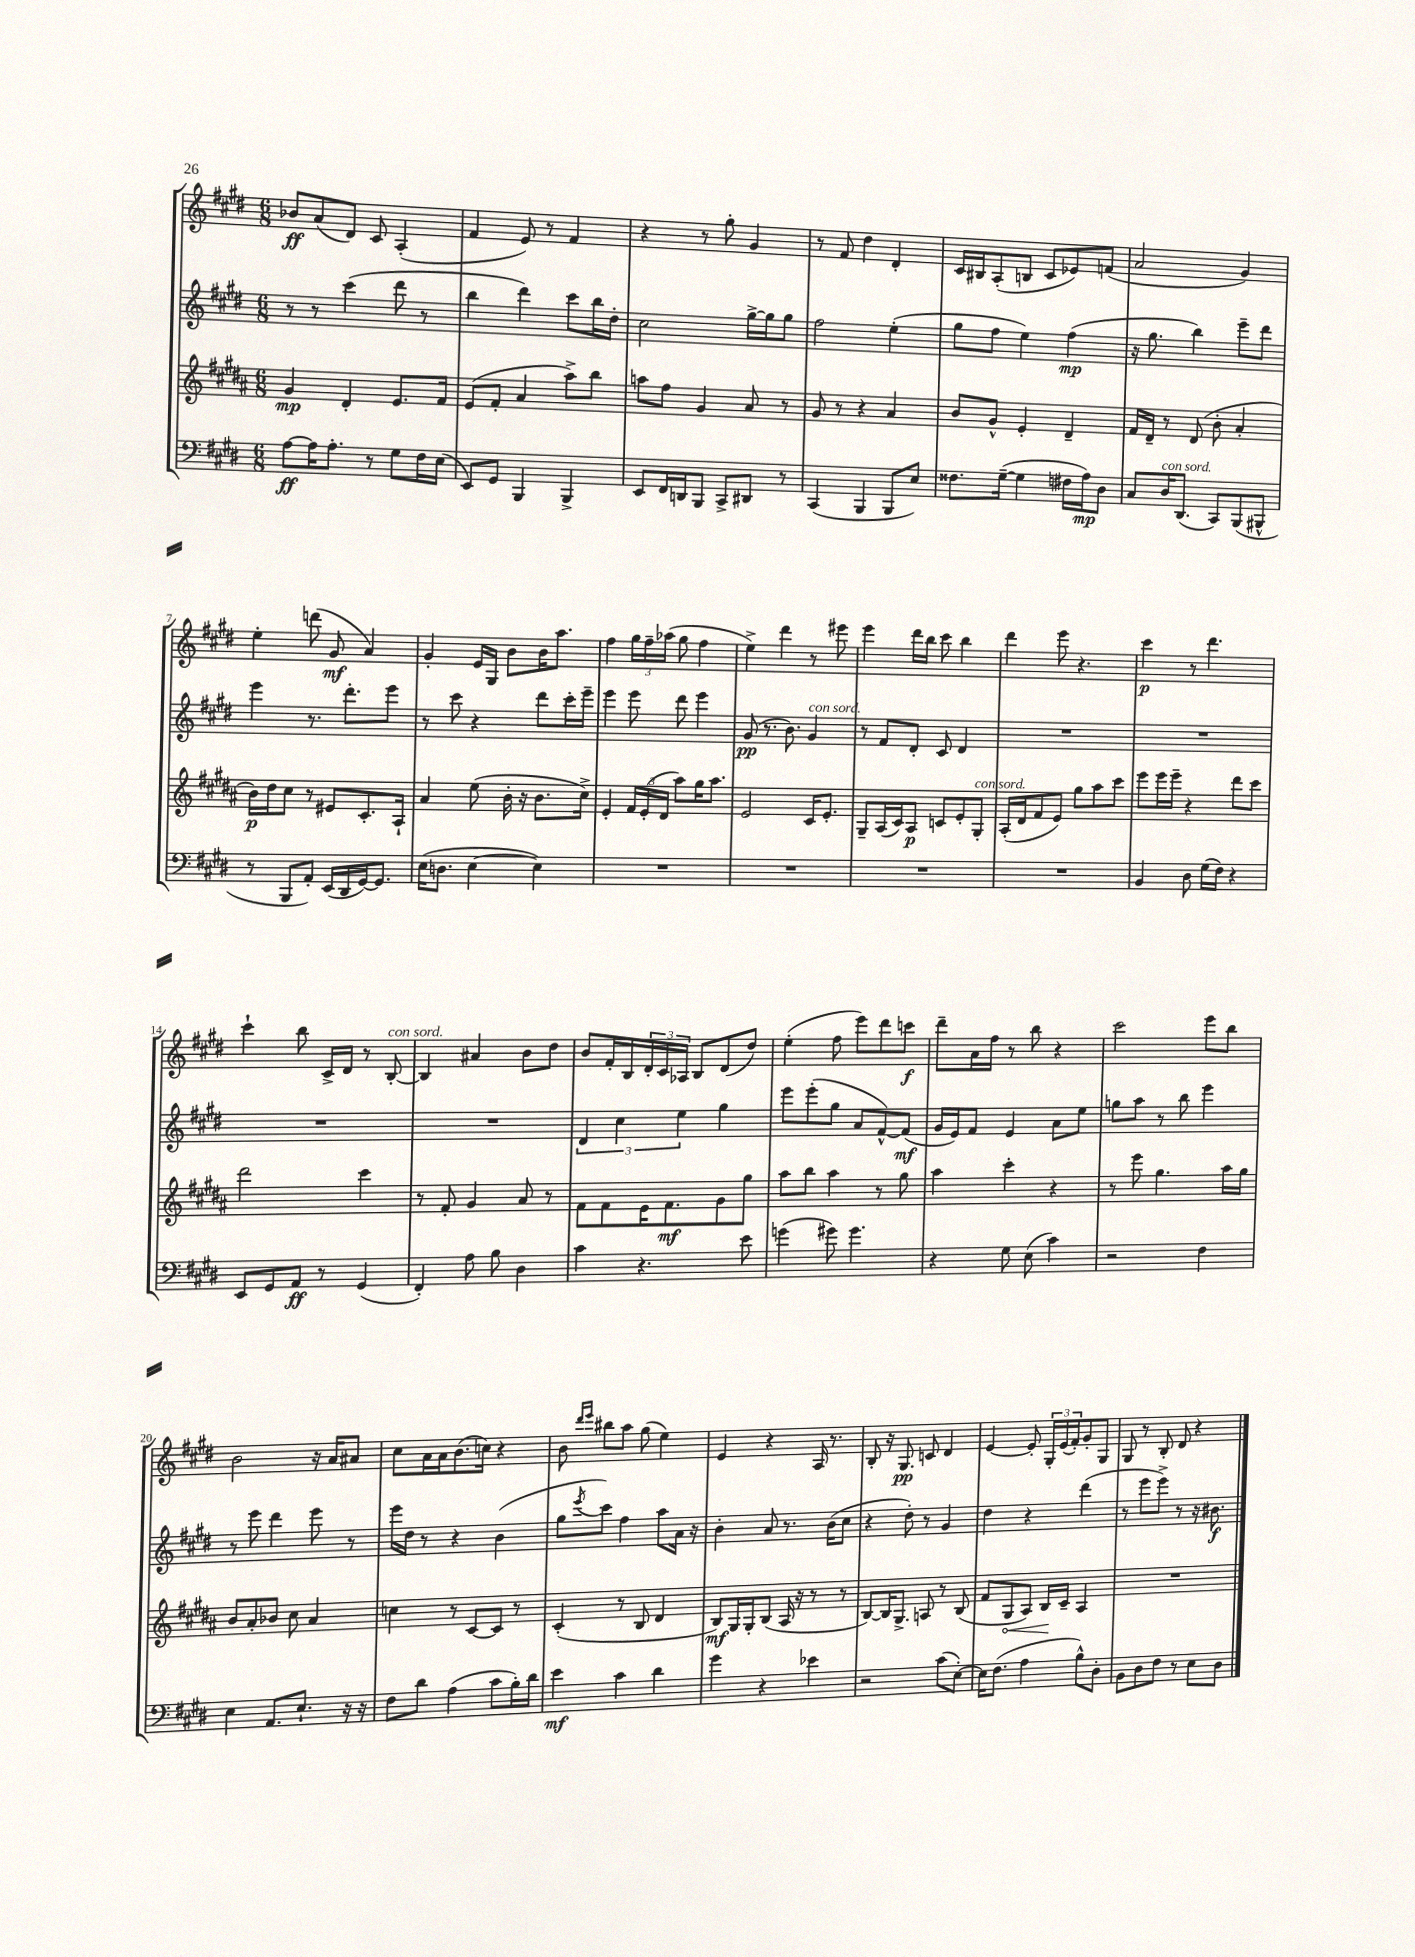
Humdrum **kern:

**kern	**kern	**kern	**kern
*staff4	*staff3	*staff2	*staff1
*clefF4	*clefG2	*clefG2	*clefG2
*k[f#c#g#d#]	*k[f#c#g#d#a#]	*k[f#c#g#d#]	*k[f#c#g#d#]
*M6/8	*M6/8	*M6/8	*M6/8
[8A	4g#	8r	8b-
16A]	.	8r	(8a
8.A'	.	.	.
.	4d#'	(4ccc#	8d#)
8r	.	.	8c#
8G#	8.e	8ddd#	(4A'
16F#	.	8r	.
(16E	16f#	.	.
=	=	=	=
8EE)	(8e	4bb	4f#
8GG#	8f#'	.	.
4BBB	4a#	4ddd#)	8e)
.	.	.	8r
4BBB^	8aa#^)	8ccc#	4f#
.	8bb	16bb	.
.	.	16dd#'	.
=	=	=	=
8EE	8aa	2cc#	4r
16FF#	8ff#	.	.
16DD	.	.	.
8BBB	4g#	.	8r
8CC#^	.	.	8gg#'
8DD#	8a#	[16gg#^	4g#
.	.	16gg#]	.
8r	8r	8gg#	.
=	=	=	=
(4CC#	8g#	2ff#	8r
.	8r	.	8f#
4BBB	4r	.	4dd#
8BBB	4a#	(4ee'	4d#'
8E)	.	.	.
=	=	=	=
8.F##	8b	8gg#	16c#
.	.	.	16B#
.	8g#^^	8ff#	(8A'
([16G#~	.	.	.
4G#]	4e'	4ee)	8B
.	.	.	8c#
16F#	4d#~	(4ff#	8e-)
16A)	.	.	.
8D#	.	.	(8f
=	=	=	=
8C#	16f#	16r	2a
.	16d#~	8.gg#	.
16D#	8r	.	.
(8.DD#	.	.	.
.	(8d#	4bb)	.
8CC#)	8b'	.	.
(8BBB	4a#'	8eee~	4g#)
8BBB#^^	.	8ddd#	.
=	=	=	=
8r	16b)	4eee	4ee'
.	16dd#	.	.
8BBB	8cc#	.	.
8AA')	8r	8.r	(8ddd
(16EE	8e#	.	8g#
16DD#	.	8.ddd#'	.
[16GG#)	8.c#'	.	4a)
8.GG#]	.	.	.
.	.	8eee	.
.	16A#`	.	.
=	=	=	=
(16E	4a#	8r	4g#'
8.D	.	.	.
.	.	8ccc#	.
[4E	(8ee	4r	16e
.	.	.	16G#
.	16b'	.	8b
.	16r	.	.
4E])	8.b	8ddd#	16b
.	.	.	8.aa
.	.	16ccc#'	.
.	16cc#^)	16eee~	.
=	=	=	=
2.r	4e'	4eee	4ff#
.	24f#	8eee	24gg#
.	(24e'	.	24ff#~
.	24d#	.	(24aa-
.	8aa#)	8ddd#	8gg#
.	16gg#	4eee	4ff#
.	8.aa#	.	.
=	=	=	=
2.r	2e	(8g#	4ee^)
.	.	8.r	.
.	.	.	4ddd#
.	.	8.b)	.
.	16c#	4g#	8r
.	8.e'	.	.
.	.	.	8eee#
=	=	=	=
2.r	8G#~	8r	4eee
.	(16A#	8f#	.
.	16c#)	.	.
.	8A#	8d#'	16ddd#
.	.	.	16bb
.	8c	8c#	8ccc#
.	8e'	4d#	4bb
.	8G#'	.	.
=	=	=	=
2.r	(16A#'	2.r	4ddd#
.	16d#	.	.
.	8f#	.	.
.	8e)	.	8eee
.	8gg#	.	4.r
.	8aa#	.	.
.	8ccc#	.	.
=	=	=	=
4BB	8eee	2.r	4ccc#
.	16eee	.	.
.	16eee~	.	.
8D#	4r	.	8r
(16G#	.	.	4.ddd#
16F#)	.	.	.
4r	8ddd#	.	.
.	8ccc#	.	.
=	=	=	=
8EE	2ddd#	2.r	4ccc#`
8GG#	.	.	.
8AA	.	.	8bb
8r	.	.	16c#^
.	.	.	16d#
(4GG#	4ccc#	.	8r
.	.	.	[8B'
=	=	=	=
4FF#')	8r	2.r	4B]
.	8f#'	.	.
8A	4g#	.	4a#
8B	.	.	.
4D#	8a#	.	8b
.	8r	.	8dd#
=	=	=	=
4c#	8f#	6d#	8b
.	8f#	.	16f#'
.	.	6cc#	.
.	.	.	16B
4.r	16e	.	24d#'
.	.	.	24c#
.	8.f#	.	.
.	.	6ee	24A-
.	.	.	8B
.	8g#	4gg#	(8d#
8e	8gg#	.	8dd#)
=	=	=	=
(4g	8aa#	8eee	(4ee'
.	8bb	(8eee'	.
8g#)	4aa#	8gg#	8ff#
4.g#	.	8a	8eee)
.	8r	[8f#^^)	8ddd#
.	8gg#	(8f#]	8ccc
=	=	=	=
4r	4aa#	16g#	8ddd#~
.	.	16e)	.
.	.	8f#	16a
.	.	.	16ff#
8G#	4ccc#'	4e	8r
(8E	.	.	8bb
4c#)	4r	8a	4r
.	.	8ee	.
=	=	=	=
2r	8r	8gg	2ccc#
.	8eee	8aa	.
.	4.gg#	8r	.
.	.	8bb	.
4F#	.	4eee	8eee
.	16aa#	.	8bb
.	16gg#	.	.
=	=	=	=
4E	8b	8r	2b
.	8a#'	8eee	.
8.AA	8b-	4ddd#	.
.	8cc#	.	.
8.E`	.	.	.
.	4a#	8eee	16r
.	.	.	16a
16r	.	8r	8a#
16r	.	.	.
=	=	=	=
8F#	4cc	16eee	8cc#
.	.	16dd#	.
8d#	.	8r	16a
.	.	.	16a
(4A	8r	4r	(8.b
.	[8c#	.	.
.	.	.	16cc)
8c#	8c#]	(4b	4r
16B')	8r	.	.
16d#	.	.	.
=	=	=	=
4e	(4c#'	8gg#	8b
.	.	.	16qqddd#
.	.	8qeee	16qqeee
.	.	8ccc#)	8bb#
4c#	8r	4ff#	8aa
.	8B	.	(8gg#
4d#	4d#	8aa	4ee)
.	.	16a	.
.	.	16r	.
=	=	=	=
4g#	8B)	4b'	4e
.	16G#	.	.
.	16G#'	.	.
4r	(8B	8a	4r
.	16A#	8.r	.
.	16r	.	.
4e-	8r	.	16A
.	.	(16b	8.r
.	8r	8cc#	.
=	=	=	=
2r	[8B)	4r	8B'
.	16B]	.	16r
.	8.G#^	.	8.G#
.	.	8dd#')	.
.	8A	8r	8c
(8c#	8r	4g#	4d#
[8E')	(8B	.	.
=	=	=	=
16E]	8f#	4dd#	[4e
(8.F#	.	.	.
.	8G#	.	.
4A	8A#)	4r	8e']
.	16B	.	24G#'
.	.	.	(24e
.	16c#~	.	.
.	.	.	24f#')
8B^^)	4A#	(4ddd#	8g#'
8D#'	.	.	8G#
=	=	=	=
8BB	2.r	8r	8G#
8D#	.	8eee	8r
8F#	.	8eee^)	8B'
8r	.	8r	8d#
8E	.	16r	4r
.	.	8.b#	.
8D#	.	.	.
==	==	==	==
*-	*-	*-	*-
